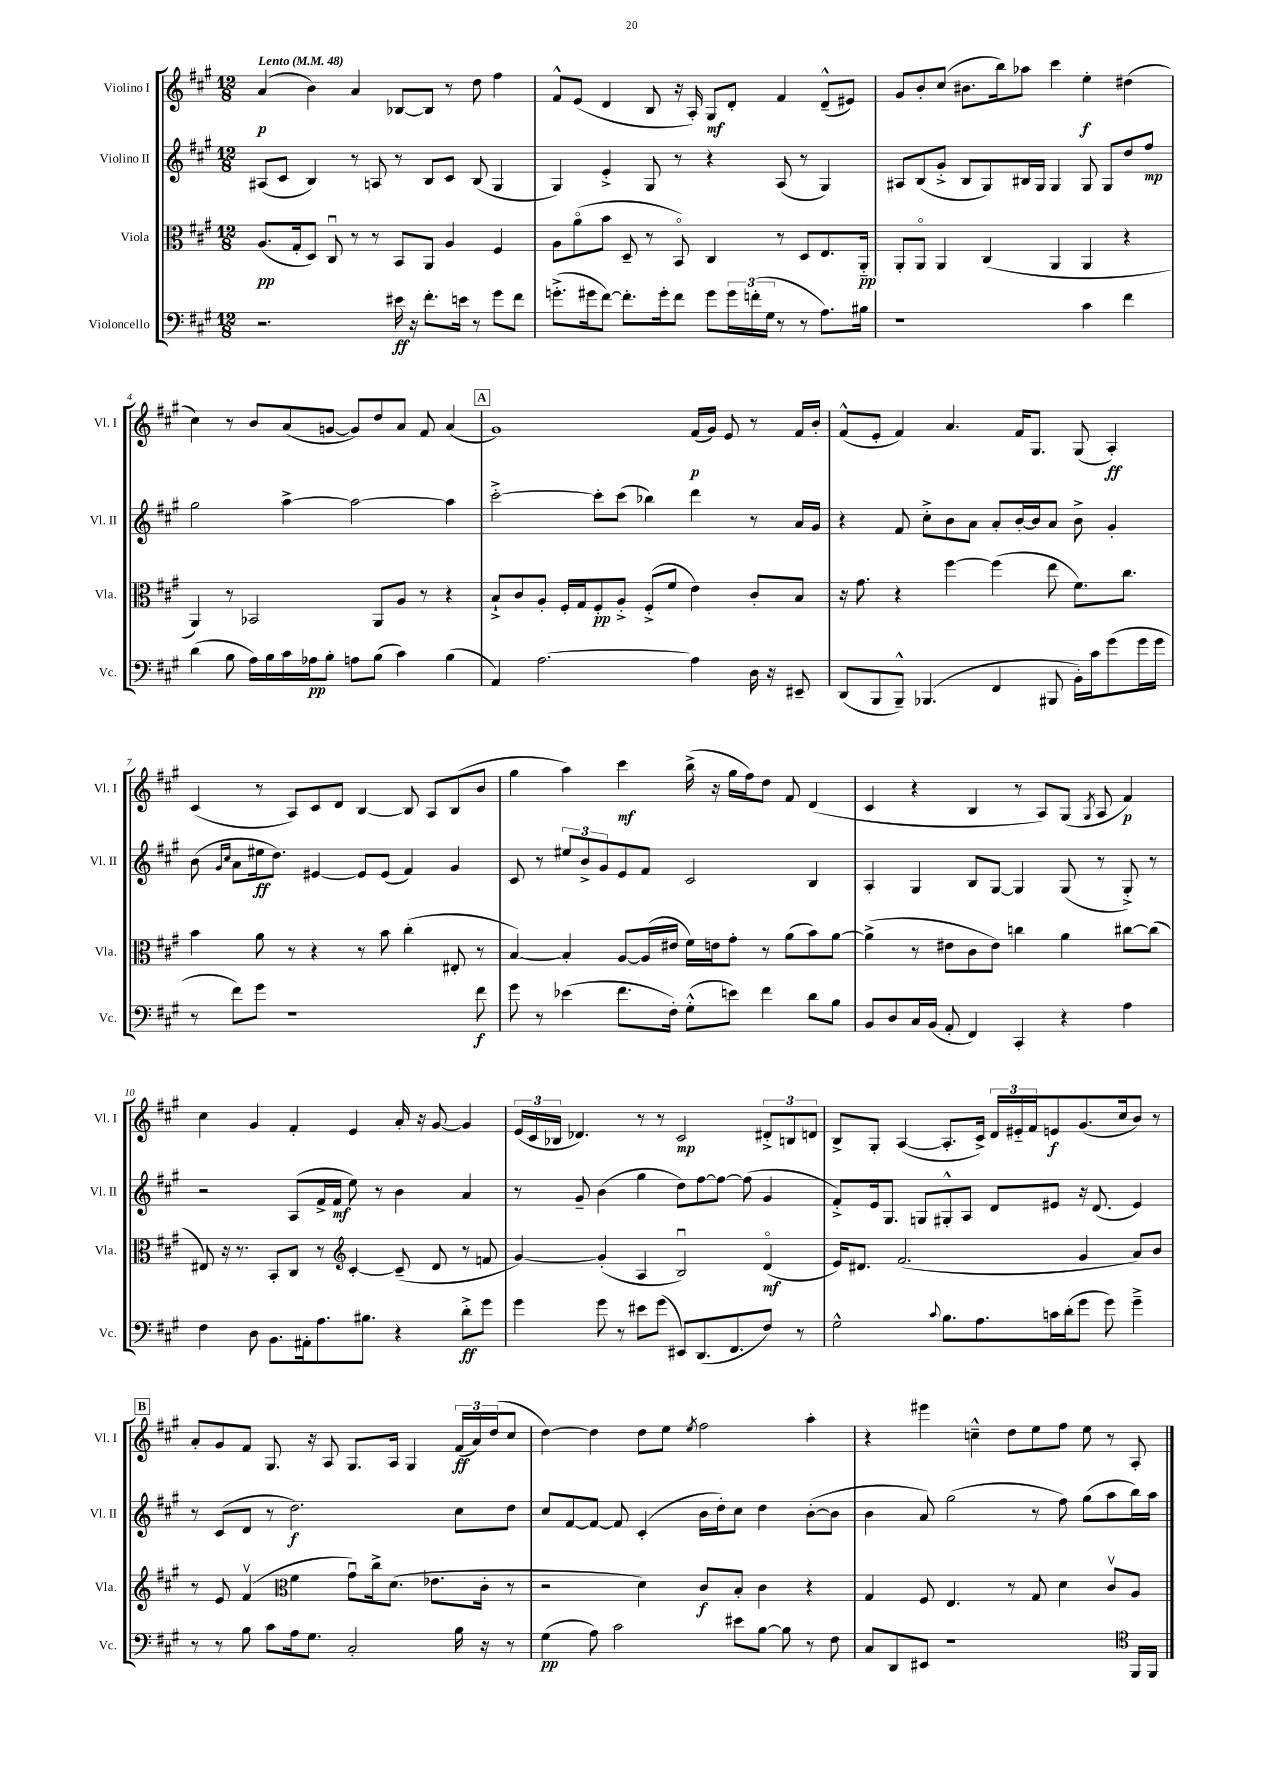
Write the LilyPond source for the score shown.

<<
\new StaffGroup <<
\new Staff = "s0" \with { instrumentName = "Violino I" shortInstrumentName = "Vl. I" } {
    \clef treble \key a \major \numericTimeSignature \time 12/8 \tempo "Lento" 4 = 48
    a'4\p( b'4) a'4 bes8~ bes8 r8 d''8 fis''4 |
    fis'8-^ e'8( d'4 b8 r16 a16-.) gis8\mf d'8-. fis'4 d'8---^( eis'8) |
    gis'8 b'8-. cis''8( bis'8. b''16) aes''8 cis'''4 e''4-.\f dis''4( |
    cis''4) r8 b'8 a'8( g'8~ g'8) d''8 a'8 fis'8 a'4( |
    \mark \markup { \box "A" } gis'1) fis'16\p( gis'16) e'8 r8 fis'16 b'16-. |
    fis'8-^( e'8-. fis'4) a'4. fis'16 gis8. gis8( a4-.\ff) |
    cis'4( r8 a8) cis'8 d'8 b4~ b8 a8 b8( b'8 |
    gis''4 a''4) cis'''4\mf b''16->( r16 gis''16 fis''16) d''8 fis'8 d'4( |
    cis'4 r4 b4 r8 a8) gis8( \acciaccatura { gis8 } a8 fis'4\p) |
    cis''4 gis'4 fis'4-. e'4 a'16-. r16 gis'8~ gis'4 |
    \tuplet 3/2 { e'16( cis'16 bes16 } des'4.) r8 r8 cis'2\mp \tuplet 3/2 { dis'8-.-> b8 d'8 } |
    b8-> gis8-. a4~( a8.-. cis'16->) \tuplet 3/2 { d'16 eis'16-_ fis'16 } e'8\f gis'8.( cis''16 b'8) r8 |
    \mark \markup { \box "B" } a'8-. gis'8 fis'8 gis8. r16 a8 gis8. a16 gis4 \tuplet 3/2 { fis'16\ff( a'16) d''16( } cis''8 |
    d''4~) d''4 d''8 e''8 \acciaccatura { e''8 } fis''2 a''4-. |
    r4 eis'''4 c''4---^ d''8 e''8 fis''8 e''8 r8 a8-. \bar "|." |
}
\new Staff = "s1" \with { instrumentName = "Violino II" shortInstrumentName = "Vl. II" } {
    \clef treble \key a \major \numericTimeSignature \time 12/8
    ais8( cis'8 b4) r8 a8 r8 b8 cis'8 b8( gis4 |
    gis4) e'4-.-> gis8 r8 r4 a8( r8 gis4) |
    ais8 b8( gis'8-.-> b8 gis8) bis16 gis16 gis4 gis8 gis8 d''8 fis''8\mp |
    gis''2 a''4~-> a''2~ a''4 |
    \mark \markup { \box "A" } cis'''2~-.-> cis'''8-. cis'''8( bes''4) d'''4 r8 a'16 gis'16 |
    r4 fis'8 cis''8-.-> b'8 a'8 a'8-. b'16~-. b'16 a'8 b'8-> gis'4-. |
    b'8( \grace { gis'16 cis''16 } a'8 eis''16\ff d''8.) eis'4~ eis'8 eis'8( fis'4) gis'4 |
    cis'8 r8 \tuplet 3/2 { eis''8 b'8-> gis'8 } e'8 fis'8 cis'2 b4 |
    a4-. gis4 b8 gis8~ gis4 gis8( r8 gis8-.->) r8 |
    r2 a8( fis'16-> fis'16\mf e''8) r8 b'4 a'4 |
    r8 gis'8-- b'4( gis''4 d''8) fis''8~ fis''8~ fis''8( gis'4 |
    fis'8-.->) e'16 gis8. g8 gis8-.-^ a8 d'8 eis'8 r16 d'8.( eis'4) |
    \mark \markup { \box "B" } r8 cis'8( d'8 r8 d''2.\f) cis''8 d''8 |
    cis''8 fis'8~ fis'8~ fis'8 cis'4-.( b'16 d''16-.) cis''8 d''4 b'8~-.( b'8 |
    b'4 a'8) gis''2( r8 fis''8) gis''8( a''8 b''16) a''16 \bar "|." |
}
\new Staff = "s2" \with { instrumentName = "Viola" shortInstrumentName = "Vla." } {
    \clef alto \key a \major \numericTimeSignature \time 12/8
    a8.\pp( gis16-. d8) cis8\downbow r8 r8 b,8 a,8 a4 fis4 |
    a8 a'8\flageolet( b'8 d8-- r8 b,8\flageolet) cis4 r8 d8 e8. a,16-_\pp |
    a,8-. a,8\flageolet a,4 cis4( a,4 a,4 r4 |
    a,4) r8 bes,2 a,8 a8 r8 r4 |
    \mark \markup { \box "A" } b8-!-> cis'8 a8-. fis16-. gis16 fis8-.\pp a8-.-> fis8-.->( fis'8 e'4) cis'8-. b8 |
    r16 gis'8. r4 fis''4~ fis''4( e''8 fis'8.) cis''8. |
    b'4 a'8 r8 r4 r8 b'8 cis''4-.( eis8-. r8 |
    b4~) b4-. a8~ a16( eis'16 fis'16) e'16 gis'8-. r8 a'8( b'8) a'8~ |
    a'4->( r8 eis'8 cis'8 eis'8) c''4 a'4 cis''8~ cis''8( |
    eis8) r16 r8. b,8-. cis8 r8 \clef treble cis'4~-. cis'8--( d'8 r8 f'8 |
    gis'4~) gis'4-.( a4 b2\downbow) d'4\flageolet\mf( |
    e'16) dis'8. fis'2.( gis'4 a'8) b'8 |
    \mark \markup { \box "B" } r8 e'8 fis'4\upbow( \clef alto fis'4 gis'8\downbow) cis''16-> d'8.( ees'8. cis'16-. r8 |
    r2 d'4) cis'8\f b8-. cis'4 r4 |
    gis4 fis8 e4. r8 gis8 d'4 cis'8\upbow a8 \bar "|." |
}
\new Staff = "s3" \with { instrumentName = "Violoncello" shortInstrumentName = "Vc." } {
    \clef bass \key a \major \numericTimeSignature \time 12/8
    r2. eis'16\ff r16 fis'8.-. e'16 r8 gis'8 fis'8 |
    g'8.-.->( gis'16 fis'8~) fis'8.-. gis'16-. fis'8 gis'8 \tuplet 3/2 { gis'16 f'16-.( gis16 } r8 r8 a8.) bis16 |
    r1 cis'4 fis'4 |
    d'4( b8 a16) b16 cis'16 aes16\pp b8-. a8 b8( cis'4) b4( |
    \mark \markup { \box "A" } a,4) a2.~ a4 d16 r16 eis,8-- |
    d,8( b,,8 b,,8---^) bes,,4.( fis,4 bis,,8 b,16-.) cis'16 gis'8( gis'16 gis'16 |
    r8 fis'8) gis'8 r1 fis'8\f |
    gis'8 r8 ees'4( fis'8. fis16-.) gis8-.-^( e'8) fis'4 d'8 b8 |
    b,8 d8 cis16 b,16( a,8-. fis,4) cis,4-. r4 a4 |
    fis4 d8 b,8. ais,16-. a8. bis8. r4 d'8-.->\ff gis'8 |
    gis'4 gis'8 r8 eis'8 gis'8( eis,8) d,8.( fis,8. fis8) r8 |
    gis2-^ \appoggiatura { cis'8 } b8. a8. c'16 d'16-.( gis'8 gis'8) gis'4---> |
    \mark \markup { \box "B" } r8 r8 b8 cis'8 a16 gis8. cis2-. b16 r16 r8 |
    gis4\pp( a8) cis'2 eis'8 b8~ b8 r8 fis8 |
    cis8 d,8 eis,8 r1 \clef tenor fis,16 fis,16 \bar "|." |
}
>>
>>
